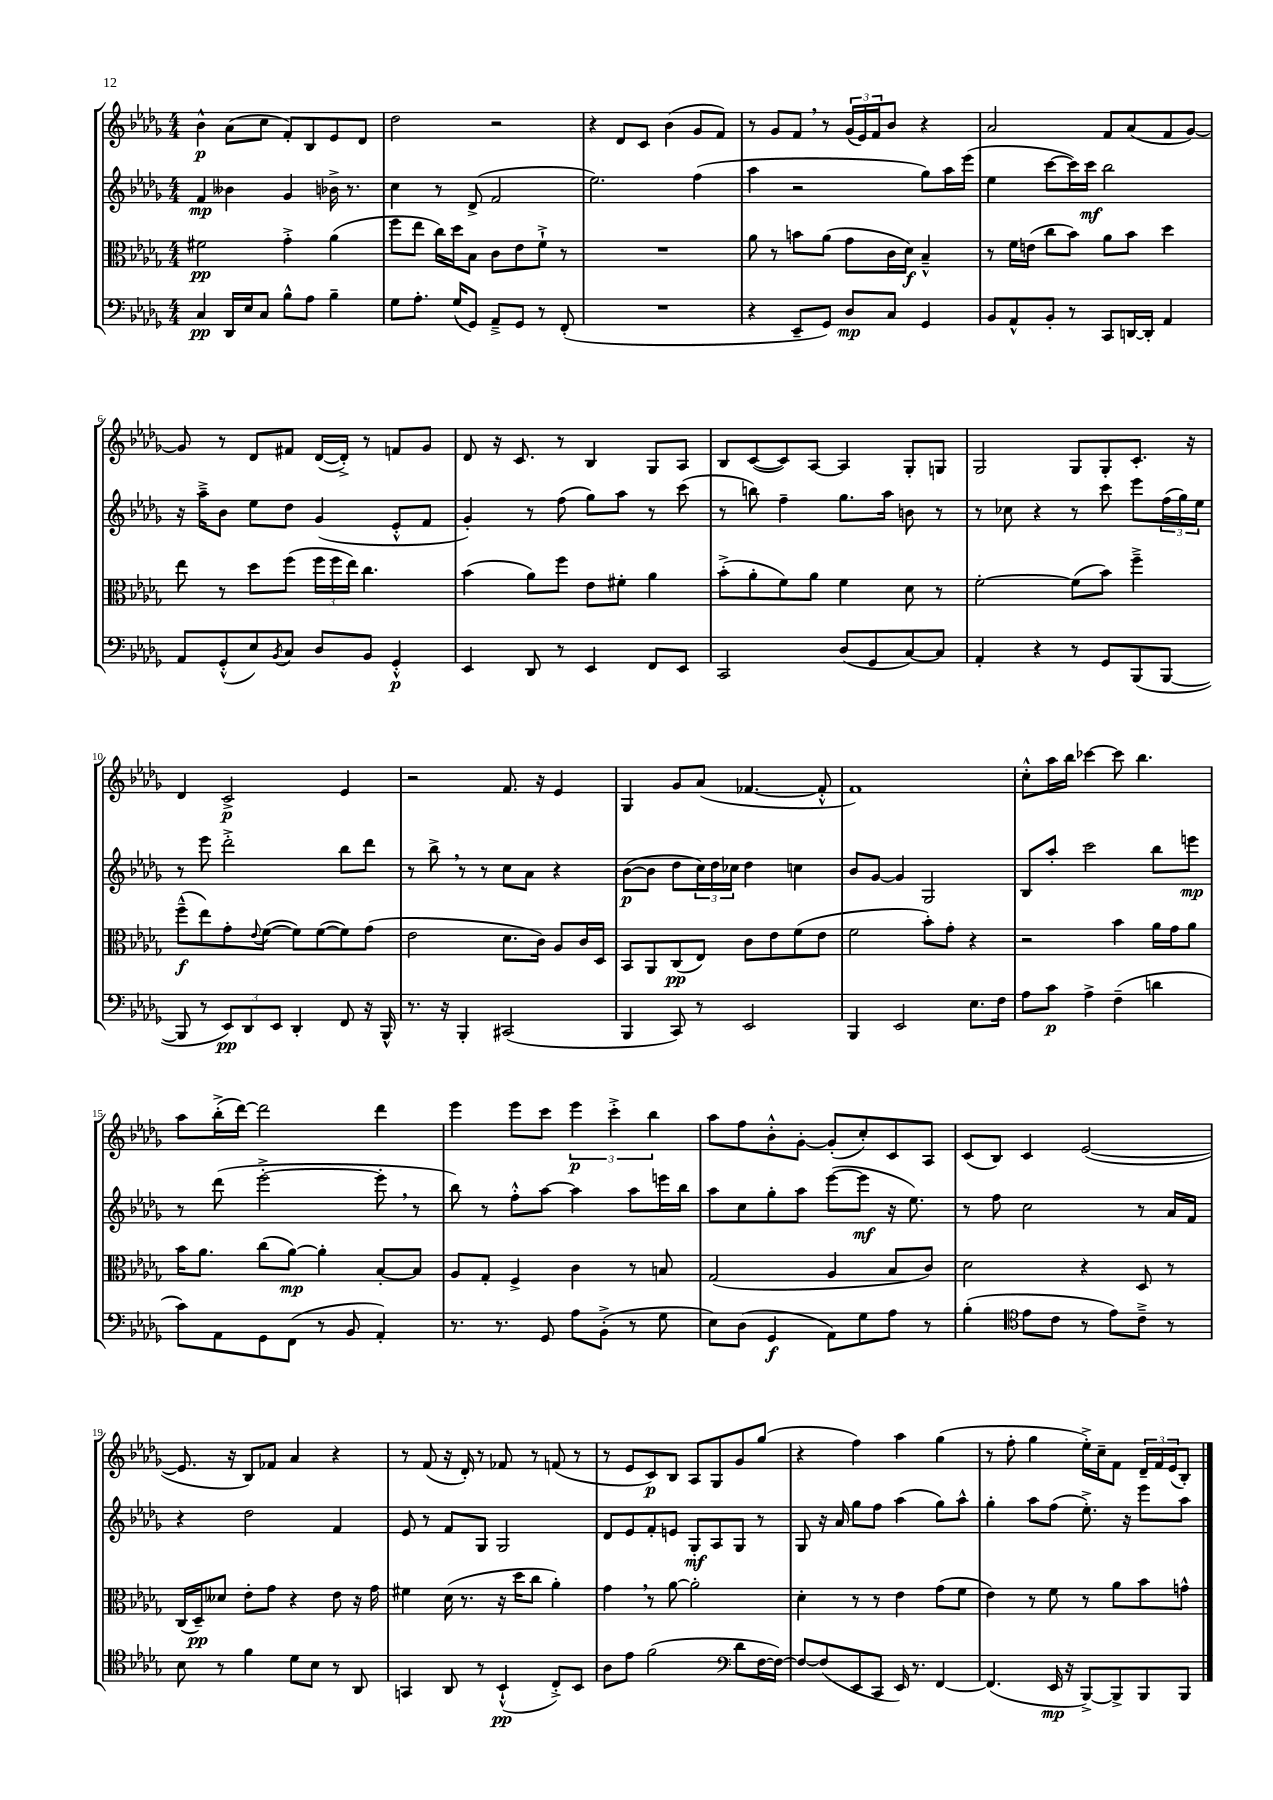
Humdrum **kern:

**kern	**kern	**kern	**kern
*staff4	*staff3	*staff2	*staff1
*clefF4	*clefC3	*clefG2	*clefG2
*k[b-e-a-d-g-]	*k[b-e-a-d-g-]	*k[b-e-a-d-g-]	*k[b-e-a-d-g-]
*M4/4	*M4/4	*M4/4	*M4/4
4C/	2f#\	4f/	4b-^^\
16DD-/LL	.	4b--\	(8a-\L
16E-/J	.	.	.
8C/J	.	.	8cc\J
8B-^^\L	4g-'^\	4g-/	8f'/L)
8A-\J	.	.	8B-/
4B-~\	(4a-\	16b-^\	8e-/
.	.	8.r	.
.	.	.	8d-/J
=	=	=	=
8G-\L	8ff\L	4cc\	2dd-\
8.A-'\J	8ee-\J	.	.
.	16cc\LL)	8r	.
(16G-/LK	16dd-\J	.	.
8GG-/J)	8B-\J	(8d-^/	.
8AA-~^/L	8c\L	2f/	2r
8GG-/J	8e-\	.	.
8r	8f`^\J	.	.
(8FF'/	8r	.	.
=	=	=	=
1r	1r	2.ee-\)	4r
.	.	.	8d-/L
.	.	.	8c/J
.	.	.	(4b-\
.	.	(4ff\	8g-/L
.	.	.	8f/J)
=	=	=	=
4r	8a-\	4aa-\	8r
.	8r	.	8g-/L
8EE-~/L	8b\L	2r	8f/J
8GG-/J)	(8a-\J	.	8r
8D-/L	8g-\L	.	(24g-/LL
.	.	.	24e-/)
.	.	.	24f/J
8C/J	16c\L	.	8b-/J
.	16d-\JJ)	.	.
4GG-/	4B-~^^/	8gg-\L)	4r
.	.	16aa-\L	.
.	.	(16eee-\JJ	.
=	=	=	=
8BB-/L	8r	4ee-\	2a-/
8AA-^^/	16f\LL	.	.
.	(16e\JJ	.	.
8BB-'/J	8cc\L	[8ccc\L	.
8r	8b-\J)	16ccc\]L)	.
.	.	16ccc\JJ	.
8CC/L	8a-\L	2bb-\	8f/L
[16DD/L	8b-\J	.	(8a-/
16DD'/]JJ	.	.	.
4AA-/	4dd-\	.	8f/
.	.	.	[8g-/J)
=	=	=	=
8AA-/L	8ee-\	16r	8g-/]
.	.	16aa-~^\LK	.
(8GG-'^^/	8r	8b-\J	8r
8E-/)	8dd-\L	8ee-\L	8d-/L
8qBB-/	.	.	.
8C/J	(8ff\J	8dd-\J	8f#/J
8D-/L	24ff\LL	(4g-/	([16d-/LL
.	24ff\	.	.
.	.	.	16d-'^/]JJ)
.	24ee-\JJ)	.	.
8BB-/J	4.cc\	.	8r
4GG-'^^/	.	8e-'^^/L	8f/L
.	.	8f/J	8g-/J
=	=	=	=
4EE-/	(4b-\	4g-'/)	8d-/
.	.	.	16r
.	.	.	8.c/
8DD-/	8a-\L)	8r	.
8r	8ff\J	(8ff\	8r
4EE-/	8e-\L	8gg-\L)	4B-/
.	8f#'\J	8aa-\J	.
8FF/L	4a-\	8r	8G-/L
8EE-/J	.	(8ccc\	8A-/J
=	=	=	=
2CC/	(8b-'^\L	8r	8B-/L
.	8a-'\	8bb\)	([8c/
.	8f\)	4ff~\	8c/])
.	8a-\J	.	[8A-/J
(8D-/L	4f\	8.gg-\L	4A-/]
8GG-/	.	.	.
.	.	16aa-\Jk	.
[8C/)	8d-\	8b\	8G-'/L
8C/]J	8r	8r	8G/J
=	=	=	=
4AA-'/	[2f'\	8r	2G-/
.	.	8cc-\	.
4r	.	4r	.
8r	(8f\]L	8r	8G-/L
8GG-/L	8b-\J)	8ccc\	8G-'/
(8BBB-/	4ff~^\	8eee-\L	8.c'/J
[8BBB-/J	.	(24ff\L	.
.	.	24gg-\)	.
.	.	.	16r
.	.	24ee-\JJ	.
=	=	=	=
8BBB-/]	(8ff~^^\L	8r	4d-/
8r	8ee-\)	8eee-\	.
12EE-/L)	8g-'\	2ddd-'^\	2c^/
12DD-/	.	.	.
.	8qqe-/	.	.
.	([8f\J	.	.
12EE-/J	.	.	.
4DD-'/	8f\]L)	.	.
.	([8f\	.	.
8FF/	8f\])	8bb-\L	4e-/
16r	(8g-\J	8ddd-\J	.
16BBB-^^/	.	.	.
=	=	=	=
8.r	2e-\	8r	2r
.	.	8bb-^\	.
16r	.	.	.
4BBB-'/	.	8r	.
.	.	8r	.
(2CC#/	8.d-\L	8cc\L	8.f/
.	.	8a-\J	.
.	16c\Jk)	.	16r
.	8A-/L	4r	4e-/
.	16c/L	.	.
.	16D-/JJ	.	.
=	=	=	=
4BBB-/	8BB-/L	([8b-\L	4G-/
.	8AA-/	8b-\]J	.
8CC/)	(8C/	8dd-\L	8g-/L
8r	8E-/J)	24cc\L)	(8a-/J
.	.	24dd-\	.
.	.	24cc-\JJ	.
2EE-/	8c\L	4dd-\	[4.f-/
.	8e-\	.	.
.	(8f\	4cc\	.
.	8e-\J	.	8f-'^^/]
=	=	=	=
4BBB-/	2f\	8b-/L	1f)
.	.	[8g-/J	.
2EE-/	.	4g-/]	.
.	8b-'\L)	2G-/	.
.	8g-'\J	.	.
8.E-\L	4r	.	.
16F\Jk	.	.	.
=	=	=	=
8A-\L	2r	8B-/L	8cc'^^\L
8c\J	.	8aa-'/J	16aa-\L
.	.	.	16bb-\JJ
4A-^\	.	2ccc\	[4ccc-\
(4F~\	4b-\	.	8ccc-\]
.	.	.	4.bb-\
4d\	16a-\LL	8bb-\L	.
.	16g-\J	.	.
.	8a-\J	8eee\J	.
=	=	=	=
8c\L)	16b-\LK	8r	8aa-\L
.	8.a-\J	.	.
8AA-\	.	(8ddd-\	(16bb-'^\L
.	.	.	[16ddd-\JJ)
8GG-\	(8cc\L	[2eee-'^\	2ddd-\]
(8FF\J	[8a-\J)	.	.
8r	4a-'\]	.	.
8BB-/	.	.	.
4AA-'/)	[8B-'/L	8eee-'\]	4ddd-\
.	8B-/]J	8r	.
=	=	=	=
8.r	8A-/L	8bb-\)	4eee-\
.	8G-'/J	8r	.
8.r	.	.	.
.	4F^/	8ff'^^\L	8eee-\L
8GG-/	.	[8aa-\J	8ccc\J
8A-\L	4c\	4aa-\]	6eee-\
(8BB-'^\J	.	.	.
.	.	.	6ccc'^\
8r	8r	8aa-\L	.
.	.	.	6bb-\
8G-\	8B/	16eee\L	.
.	.	16bb-\JJ	.
=	=	=	=
8E-\L)	(2G-/	8aa-\L	8aa-\L
(8D-\J	.	8cc\	8ff\
4GG-/	.	8gg-'\	8b-'^^\
.	.	8aa-\J	[8g-'\J
8AA-\L)	4A-/	([8eee-\L	(8g-'/]L
8G-\	.	8eee-\]J	8cc'/)
8A-\J	8B-/L	16r	8c/
.	.	8.ee-\)	.
8r	8c/J)	.	8A-/J
=	=	=	=
(4B-'\	2d-\	8r	(8c/L
.	.	8ff\	8B-/J)
*clefC4	*	*	*
8e-\L	.	2cc\	4c/
8c\J	.	.	.
8r	4r	.	([2e-/
8e-\L)	.	.	.
8c~^\J	8D-/	8r	.
8r	8r	16a-/LL	.
.	.	16f/JJ	.
=	=	=	=
8B-\	(16C/LL	4r	8.e-/]
.	16D-~/J)	.	.
8r	8d--/J	.	.
.	.	.	16r
4f\	8e-'\L	2dd-\	8B-/L)
.	8g-\J	.	8f-/J
8d-\L	4r	.	4a-/
8B-\J	.	.	.
8r	8e-\	4f/	4r
8AA-/	16r	.	.
.	16g-\	.	.
=	=	=	=
4GG/	4f#\	8e-/	8r
.	.	8r	(8f/
8AA-/	(16d-\	8f/L	16r
.	8.r	.	16d-'/)
8r	.	8G-/J	8r
(4BB-`^^/	16r	2G-/	8f-/
.	16dd-\LK	.	.
.	8cc\J	.	8r
8C'^/L)	4a-'\)	.	(8f/
8BB-/J	.	.	8r
=	=	=	=
8A-\L	4g-\	8d-/L	8r
8e-\J	.	8e-/	8e-/L
(2f\	8r	8f'/	8c/)
.	[8a-\	8e/J	8B-/J
.	2a-'\]	8G-'/L	8A-/L
.	.	8A-/	8G-/
*clefF4	*	*	*
8d-\L	.	8G-/J	8g-/
[16F\L	.	8r	(8gg-/J
16F\_JJ)	.	.	.
=	=	=	=
8F/_L	4d-'\	8G-/	4r
(8F/]	.	16r	.
.	.	16a-/	.
8EE-/	8r	8gg-\L	4ff\)
8CC/J	8r	8ff\J	.
16EE-/)	4e-\	(4aa-\	4aa-\
8.r	.	.	.
[4FF/	(8g-\L	8gg-\L)	(4gg-\
.	8f\J	8aa-^^\J	.
=	=	=	=
(4.FF/]	4e-\)	4gg-'\	8r
.	.	.	8ff'\
.	8r	8aa-\L	4gg-\
16EE-/	8f\	(8ff\J	.
16r	.	.	.
[8BBB-^/L)	8r	8.ee-'^\)	16ee-'^\LL)
.	.	.	16cc~\J
8BBB-^/]	8a-\L	.	8f\J
.	.	16r	.
8BBB-/	8b-\	8eee-\L	24d-~/LL
.	.	.	24f/
.	.	.	(24e-/J
8BBB-/J	8g^^\J	8aa-\J	8B-'/J)
==	==	==	==
*-	*-	*-	*-
